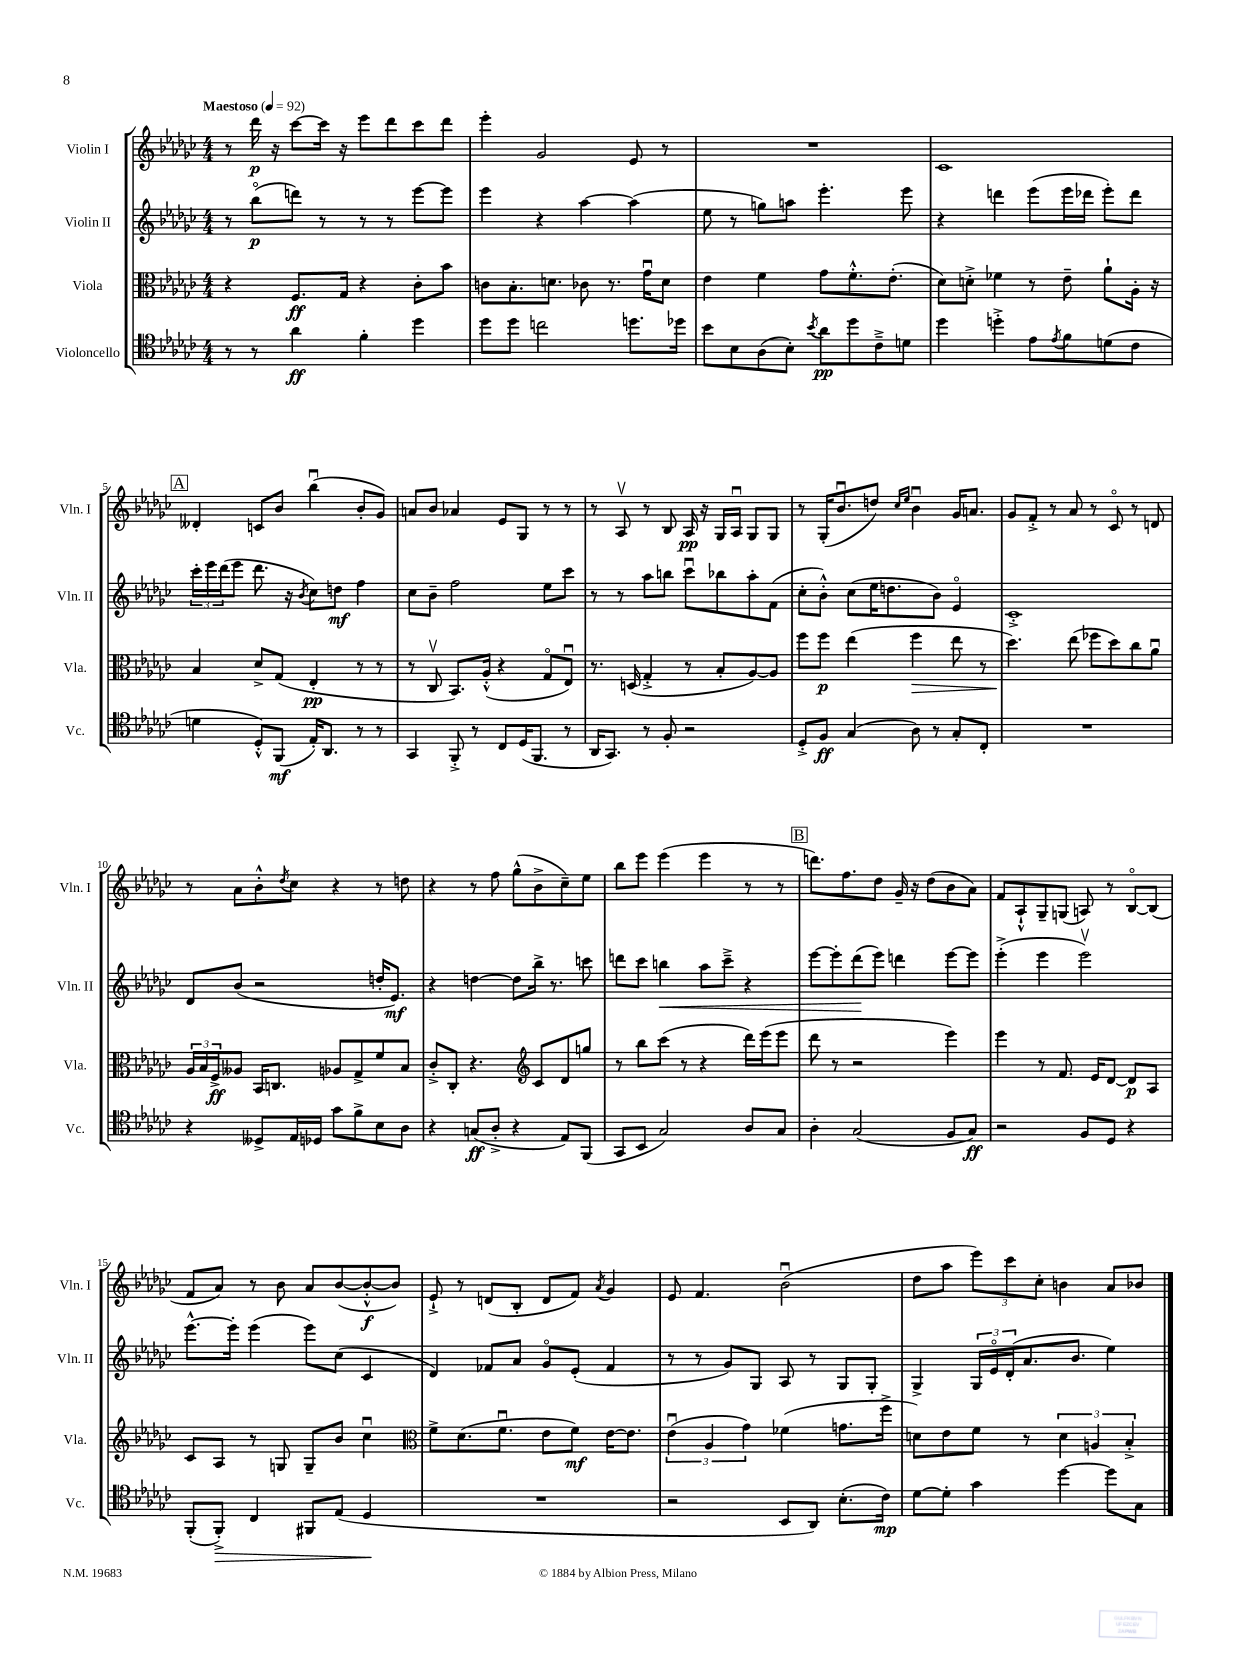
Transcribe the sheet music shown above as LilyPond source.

<<
\new StaffGroup <<
\new Staff = "s0" \with { instrumentName = "Violin I" shortInstrumentName = "Vln. I" } {
    \clef treble \key ges \major \numericTimeSignature \time 4/4 \tempo "Maestoso" 4 = 92
    r8 des'''16\p r16 ces'''8~ ces'''16 r16 ees'''8 des'''8 ces'''8 des'''8 |
    ees'''4-. ges'2 ees'8 r8 |
    R1 |
    ces'1 |
    \mark \markup { \box "A" } deses'4-. c'8 bes'8 bes''4\downbow( bes'8-. ges'8) |
    a'8 bes'8 aes'4 ees'8 ges8 r8 r8 |
    r8 aes8\upbow r8 bes8 aes16\pp r16 ges16 aes16\downbow ges8 ges8 |
    r8 ges16-.( bes'8.\downbow d''8) \grace { ces''16 ees''16 } bes'4\downbow ges'16 a'8. |
    ges'8 f'8-.-> r8 aes'8 r8 ces'8\flageolet r8 d'8 |
    r8 aes'8 bes'8-.-^ \acciaccatura { des''8 } ces''8 r4 r8 d''8 |
    r4 r8 f''8 ges''8-^( bes'8-> ces''8--) ees''8 |
    bes''8 ees'''8 ees'''4( ees'''4 r8 r8 |
    \mark \markup { \box "B" } d'''8.) f''8. des''8 ges'16-- r16 des''8( bes'8 aes'8) |
    f'8 aes8-!-^ ges8-- g8( a8) r8 bes8~\flageolet bes8( |
    f'8 aes'8) r8 bes'8 aes'8 bes'8~( bes'8~-.-^\f bes'8) |
    ees'8-!-> r8 d'8( bes8-. d'8 f'8) \acciaccatura { aes'8 } ges'4 |
    ees'8 f'4. bes'2\downbow( |
    des''8 aes''8 \tuplet 3/2 { ees'''8) ces'''8 ces''8-. } b'4 aes'8 bes'8 \bar "|." |
}
\new Staff = "s1" \with { instrumentName = "Violin II" shortInstrumentName = "Vln. II" } {
    \clef treble \key ges \major \numericTimeSignature \time 4/4
    r8 bes''8\flageolet\p( d'''8) r8 r8 r8 ees'''8~ ees'''8 |
    ees'''4 r4 aes''4~ aes''4( |
    ees''8 r8 g''8) a''8 ees'''4.-. ees'''8 |
    r4 d'''4 ees'''8( ees'''16 des'''16 ees'''8-.) des'''8 |
    \mark \markup { \box "A" } \tuplet 3/2 { ces'''16-. ees'''16 des'''16( } ees'''8 des'''8. r16 \acciaccatura { bes'8 } ces''8) d''8\mf f''4 |
    ces''8 bes'8-- f''2 ees''8 ces'''8 |
    r8 r8 aes''8 b''8 ces'''8\downbow bes''8 aes''8-. f'8( |
    ces''8-. bes'8-.-^) ces''8( ees''16 d''8. bes'8) ees'4\flageolet |
    ces'1-.-> |
    des'8 bes'8( r2 d''16-. ees'8.\mf) |
    r4 d''4~ d''8 bes''16-> r8. c'''8 |
    d'''8 ces'''8 b''4\< aes''8 ces'''8---> r4 |
    \mark \markup { \box "B" } ees'''8~ ees'''8-. des'''8\!( ees'''8) d'''4 ees'''8~ ees'''8 |
    ees'''4-.->( ees'''4 ees'''2\upbow) |
    ees'''8.~-^ ees'''16-. ees'''4( ees'''8) ces''8( ces'4 |
    des'4) fes'8 aes'8 ges'8\flageolet ees'8-.( fes'4 |
    r8 r8 ges'8) ges8 aes8 r8 ges8 ges8-. |
    ges4-> \tuplet 3/2 { ges16 ees'16\flageolet des'16-.( } aes'8. bes'8. ees''4) \bar "|." |
}
\new Staff = "s2" \with { instrumentName = "Viola" shortInstrumentName = "Vla." } {
    \clef alto \key ges \major \numericTimeSignature \time 4/4
    r4 f8.\ff ges16 r4 ces'8-. bes'8 |
    c'8 bes8.-. d'8. ces'8 r8. ges'16\downbow d'8 |
    ees'4 f'4 ges'8 f'8.-.-^ ees'8.-.( |
    des'8) d'8-.-> fes'4 r8 ees'8-- aes'8-! aes16-. r16 |
    \mark \markup { \box "A" } bes4 des'8-> ges8( ees4-.\pp r8 r8 |
    r8 ces8\upbow bes,8.) aes16-.-^( r4 ges8\flageolet ees8\downbow) |
    r8. d16( ges4-.-> r8 bes8-. aes8~) aes8 |
    f''8 f''8\p ees''4( f''4\> ees''8 r8 |
    des''4.\!) ees''8( fes''8 des''8) ces''8 aes'8\downbow |
    \tuplet 3/2 { aes16 bes16 f16->\ff } aeses8 bes,16 c8. aes8 ges8-> f'8 bes8 |
    ces'8-.-> ces8-. r4. \clef treble ces'8 des'8 g''8 |
    r8 bes''8 ces'''8( r8 r4 des'''16) ees'''16( ees'''8 |
    \mark \markup { \box "B" } des'''8 r8 r2 ees'''4) |
    ees'''4 r8 f'8. ees'16 des'8~ des'8\p aes8 |
    ces'8 aes8 r8 g8 g8-- bes'8 ces''4\downbow |
    \clef alto f'8-> des'8.( f'8.\downbow ees'8 f'8\mf) ees'16~ ees'8. |
    \tuplet 3/2 { ees'4\downbow( aes4 ges'4) } fes'4( g'8. f''16-> |
    d'8) ees'8 f'8 r8 \tuplet 3/2 { d'4 a4 bes4-.-> } \bar "|." |
}
\new Staff = "s3" \with { instrumentName = "Violoncello" shortInstrumentName = "Vc." } {
    \clef tenor \key ges \major \numericTimeSignature \time 4/4
    r8 r8 aes'4\ff f'4-. des''4 |
    des''8 des''8 c''2 d''8. des''16 |
    bes'8 bes8 aes8( bes8-.) \acciaccatura { bes'8 } aes'8\pp des''8 ces'8---> d'8 |
    des''4 d''4-.-> ees'8 \acciaccatura { ees'8 } f'8 d'8( ces'8 |
    \mark \markup { \box "A" } d'4 des8-.-^) f,8\mf( ees16-.) aes,8. r8 r8 |
    ges,4 f,8-.-> r8 ces8 des16( f,8. r8 |
    aes,16 ges,8.) r8 f8-. r2 |
    des8-.-> f8\ff ges4( aes8) r8 ges8-. ces8-. |
    R1 |
    r4 deses8-> ees16 des16 ges'8 f'8-> bes8 aes8 |
    r4 g8\ff( aes8-.-> r4 ees8) f,8( |
    ges,8 bes,8 ges2) aes8 ges8 |
    \mark \markup { \box "B" } aes4-. ges2( f8 ges8\ff) |
    r2 f8 des8 r4 |
    f,8-.( f,8-.->\>) ces4 fis,8 ees8( des4\! |
    R1 |
    r2 bes,8 aes,8) bes8.-.( ces'16\mp) |
    des'8~ des'8-. ges'4 des''4~ des''8 ges8 \bar "|." |
}
>>
>>
